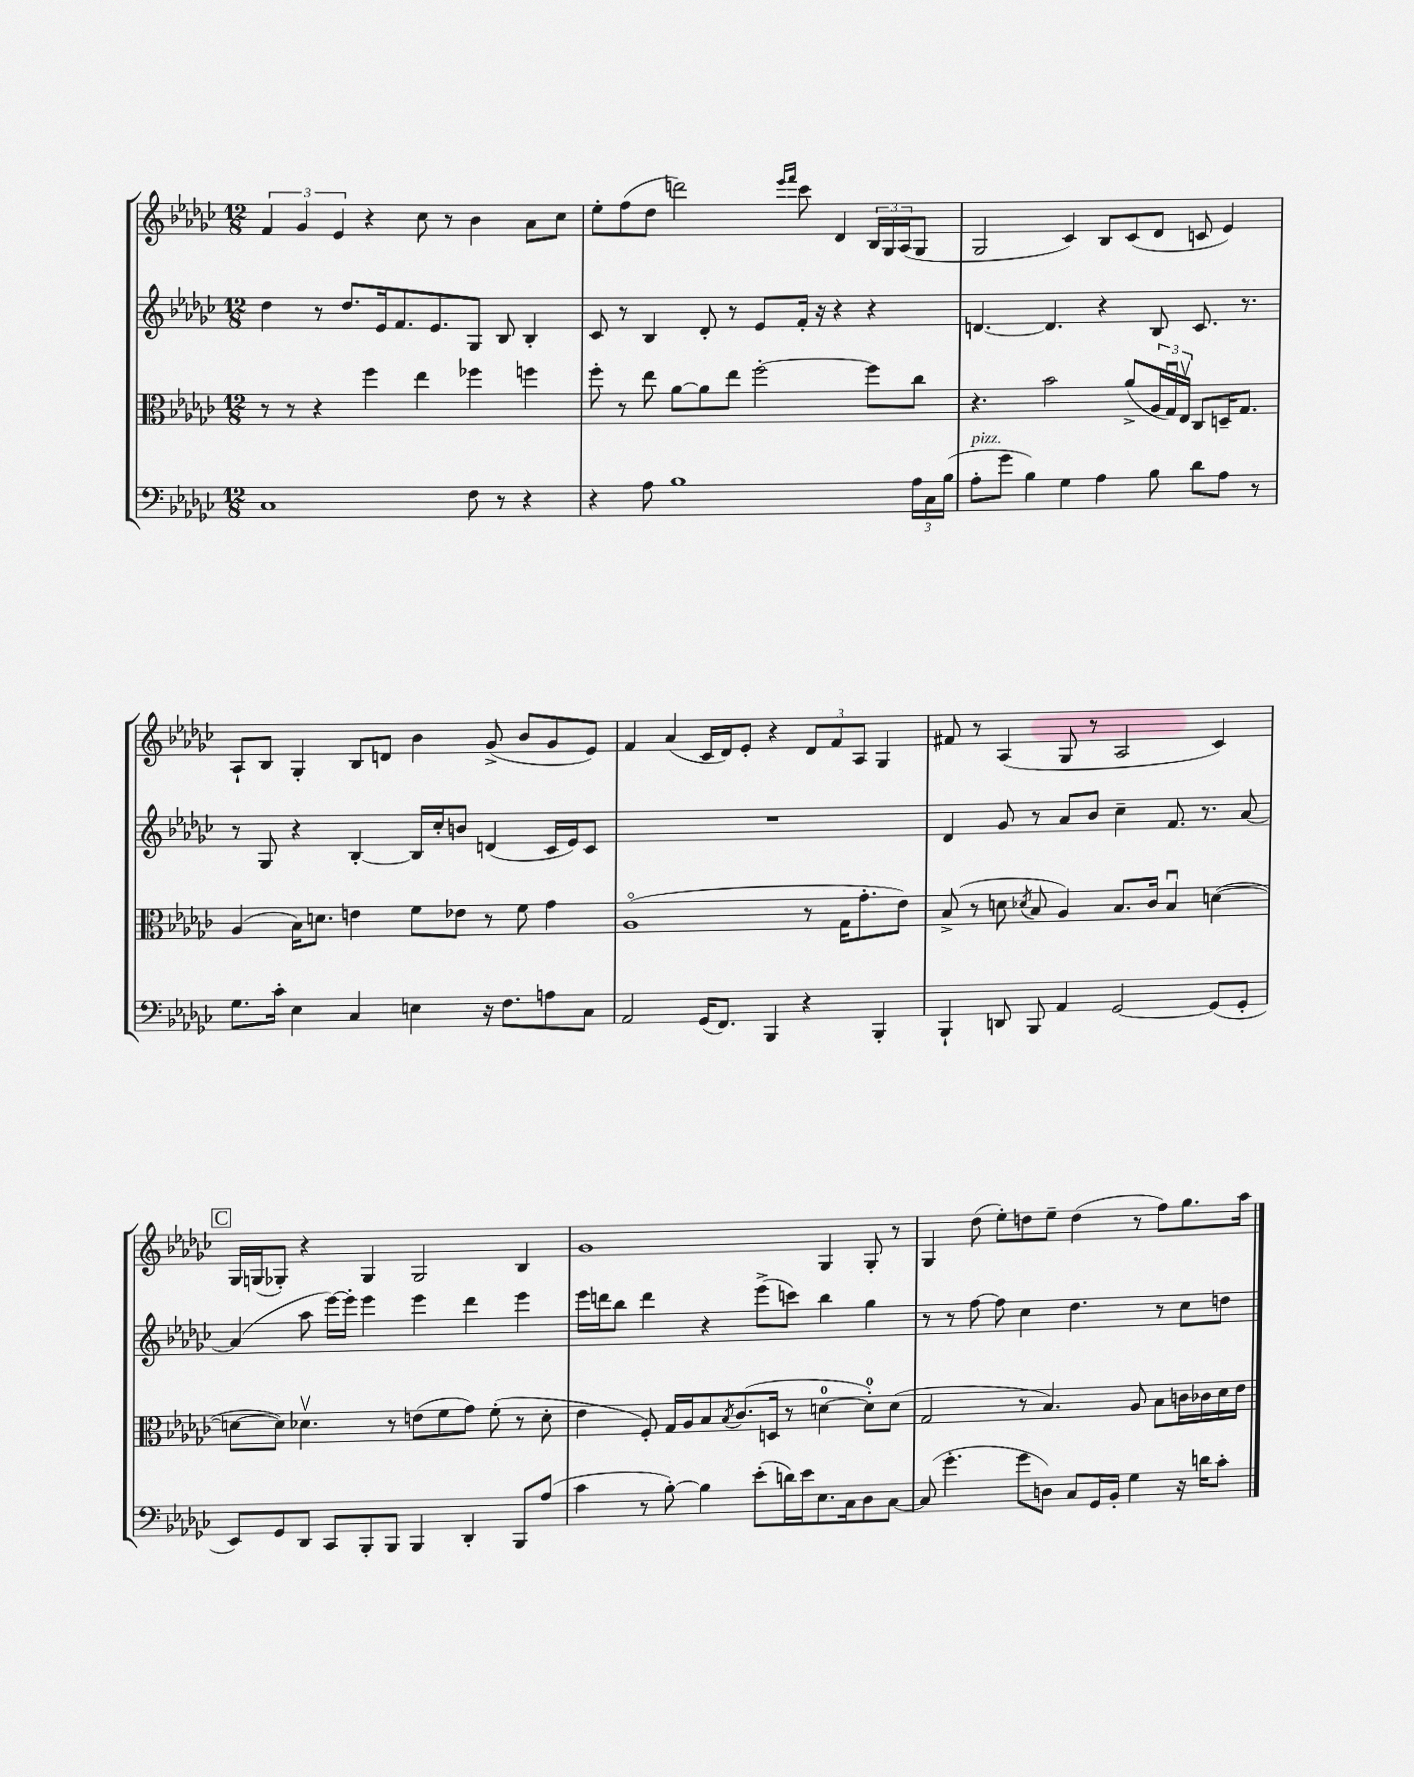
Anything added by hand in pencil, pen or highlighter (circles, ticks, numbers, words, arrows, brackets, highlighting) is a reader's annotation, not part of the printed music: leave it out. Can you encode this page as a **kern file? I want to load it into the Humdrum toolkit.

**kern	**kern	**kern	**kern
*staff4	*staff3	*staff2	*staff1
*clefF4	*clefC3	*clefG2	*clefG2
*k[b-e-a-d-g-c-]	*k[b-e-a-d-g-c-]	*k[b-e-a-d-g-c-]	*k[b-e-a-d-g-c-]
*M12/8	*M12/8	*M12/8	*M12/8
1C-	8r	4dd-	6f
.	8r	.	.
.	.	.	6g-
.	4r	8r	.
.	.	.	6e-
.	.	8.dd-	.
.	4ff	.	4r
.	.	16e-	.
.	.	8.f	.
.	4ee-	.	8cc-
.	.	8.e-	.
.	.	.	8r
8F	4ff-	8G-	4b-
8r	.	8B-	.
4r	4ff	4B-'	8a-
.	.	.	8cc-
=	=	=	=
4r	8ff'	8c-	8ee-'
.	8r	8r	(8ff
8A-	8ee-	4B-	8dd-
1B-	[8a-	.	2ddd)
.	8a-]	8d-'	.
.	8ee-	8r	.
.	[2ff'	8e-	.
.	.	.	16qqeee-
.	.	.	16qqfff
.	.	16f'	8ccc-
.	.	16r	.
.	.	4r	4d-
.	8ff]	4r	24B-
.	.	.	24G-
.	.	.	(24A-
24A-	8cc-	.	8G-
24C-	.	.	.
(24B-	.	.	.
=	=	=	=
8A-'	4.r	[4.d	2G-
8g-	.	.	.
4B-)	.	.	.
.	2b-	4.d]	.
4G-	.	.	4c-)
4A-	.	4r	8B-
.	(8a-^	.	(8c-
8B-	24A-	8B-	8d-
.	24G-u)	.	.
.	24E-v	.	.
8d-	8C-	8.c-	8c
8A-	16D~	.	4e-)
.	8.G-	8.r	.
8r	.	.	.
=	=	=	=
8.G-	(4A-	8r	8A-`
.	.	8G-	8B-
16c-'	.	.	.
4E-	16B-)	4r	4G-'
.	8.d	.	.
4C-	4e	[4B-'	8B-
.	.	.	8d
4E	8f	16B-]	4b-
.	.	16cc-'	.
.	8e-	8b	.
16r	8r	(4d	(8g-^
8.F	.	.	.
.	8f	.	8b-
8A	4g-	16c-	8g-
.	.	16e-)	.
8C-	.	8c-	8e-)
=	=	=	=
2AA-	(1A-o	1.r	4f
.	.	.	(4a-
(16GG-	.	.	16c-
8.FF)	.	.	16d-)
.	.	.	8e-'
4BBB-	.	.	4r
4r	8r	.	12d-
.	.	.	12f
.	16G-	.	.
.	.	.	12A-
.	8.g-'	.	.
4BBB-'	.	.	4G-
.	8e-)	.	.
=	=	=	=
4BBB-`	(8B-^	4d-	8f#
.	8r	.	8r
8DD	8d	8g-	(4A-
.	8qd-	.	.
8BBB-	8B-	8r	.
4AA-	4A-)	8a-	8G-
.	.	8b-	8r
[2GG-	8.B-	4cc-~	2A-
.	16c-	.	.
.	4B-u	8.f	.
.	.	8.r	.
(8GG-]	([4d	.	4c-)
8GG-'	.	[8a-	.
=	=	=	=
8EE-)	8d_	(4a-]	16G-
.	.	.	(16G
8GG-	8d])	.	8G-')
8DD-	4.d-v	8aa-	4r
8CC-	.	[16eee-)	.
.	.	16eee-']	.
8BBB-'	.	4eee-	4G-
8BBB-	8r	.	.
4BBB-	(8e	4eee-	2G-
.	8f	.	.
4DD-'	8g-)	4ddd-	.
.	(8f'	.	.
8BBB-	8r	4eee-	4B-
(8A-	8d-'	.	.
=	=	=	=
4c-	4e-	16eee-	1g-
.	.	16ddd	.
.	.	8bb-	.
8r	8F')	4ddd	.
[8B-')	16G-	.	.
.	16A-	.	.
4B-]	8B-	4r	.
.	8qB-	.	.
.	(8.c-	.	.
(8e-'	.	(8eee-^	.
.	16D	.	.
16d)	8r	8ccc)	.
16e-	.	.	.
8.E-	[4d	4bb-	4G-
16C-	.	.	.
8D-	8d'])	4gg-	8G-'
[8C-	(8d	.	8r
=	=	=	=
(8C-]	2G-	8r	4G-
4.g-'	.	8r	.
.	.	[8ff	(8dd-
.	.	8ff]	8ee-')
8g-	8r	4cc-	8dd
8D)	4.B-)	.	8ee-~
8C-	.	4.dd-	(4dd
16GG-	.	.	.
16BB-'	.	.	.
4G-	8A-	.	8r
.	8B-	8r	8ff)
16r	16c	8cc-	8.gg-
16d	16c-	.	.
8c-'	16d-	8dd	.
.	16e-	.	16aa-
==	==	==	==
*-	*-	*-	*-
